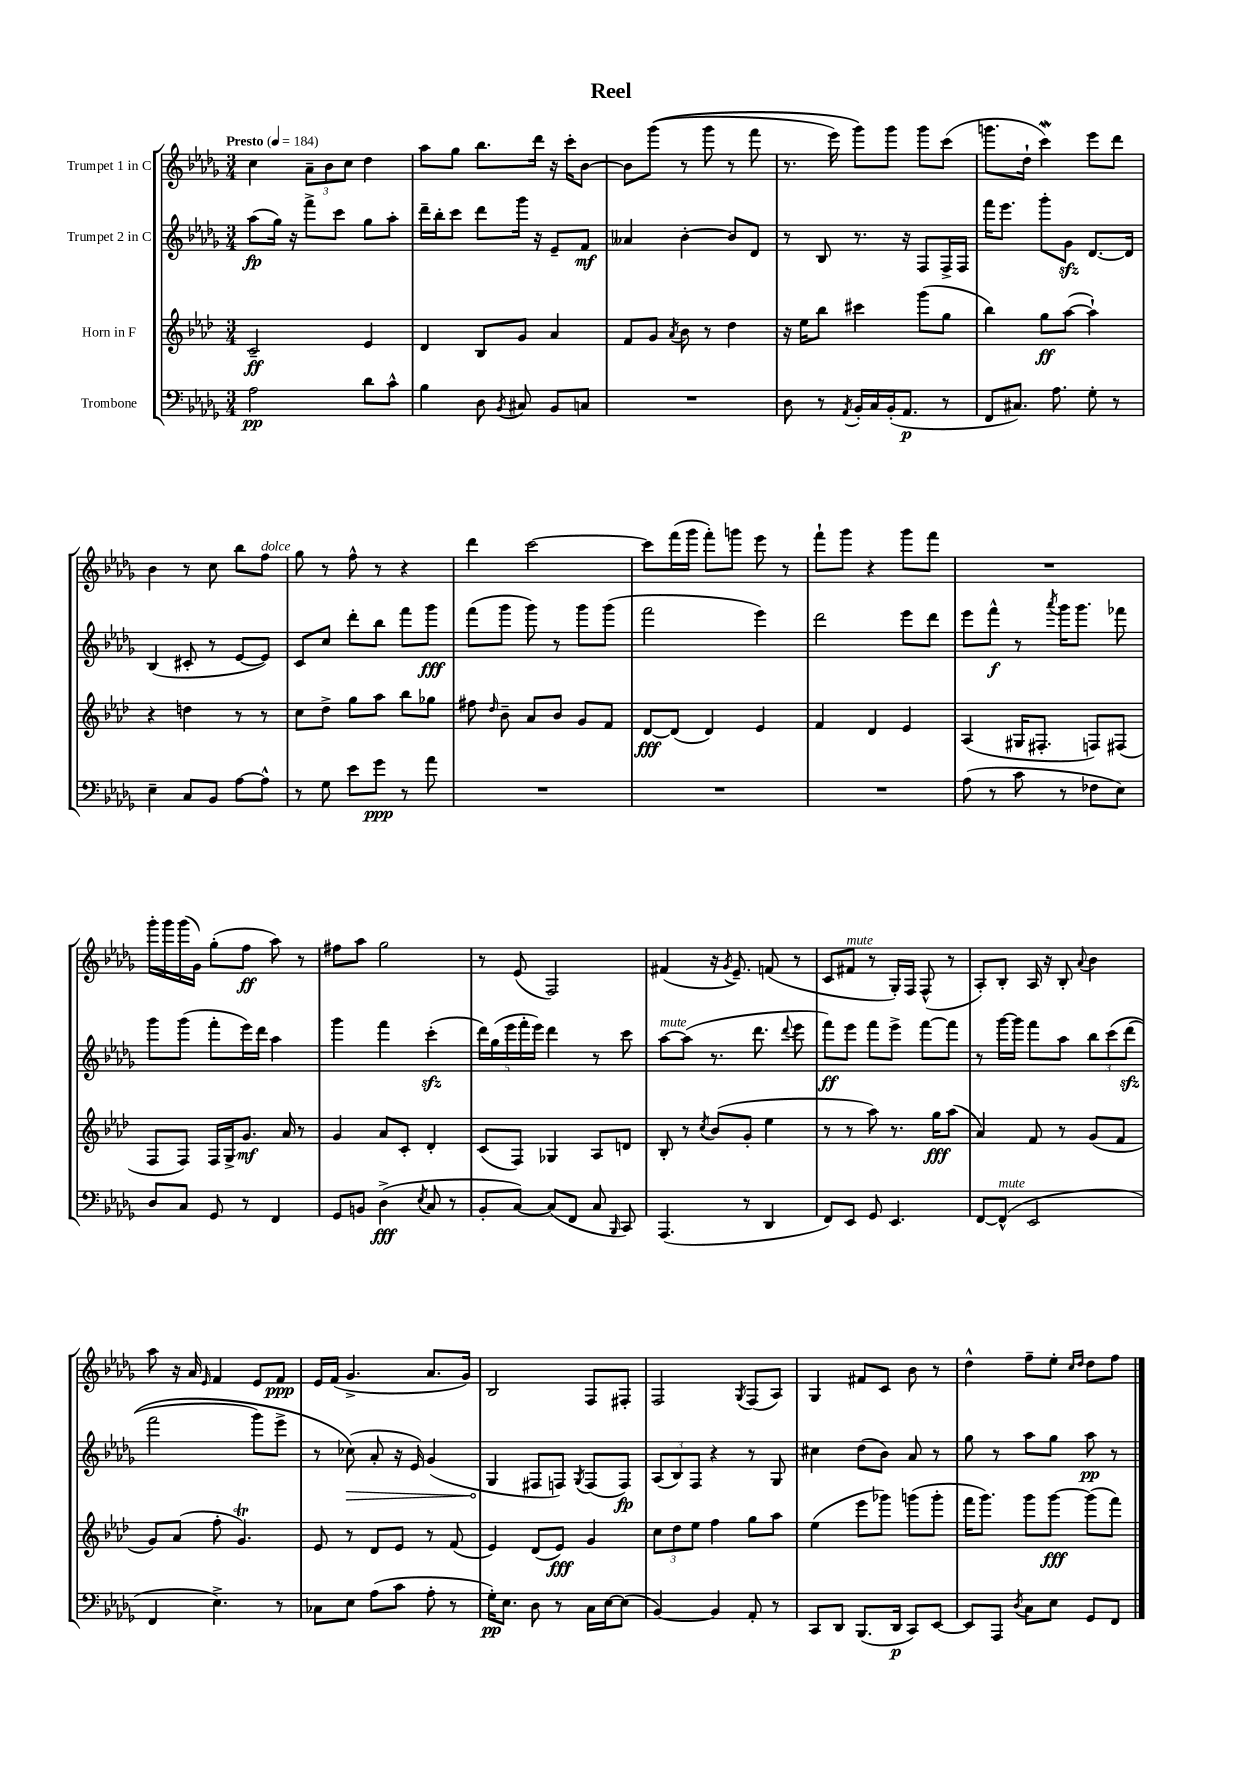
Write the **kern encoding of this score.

**kern	**dynam	**kern	**dynam	**kern	**dynam	**kern	**dynam
*part4	*part4	*part3	*part3	*part2	*part2	*part1	*part1
*staff4	*staff4	*staff3	*staff3	*staff2	*staff2	*staff1	*staff1
*I"Trombone	*	*I"Horn in F	*	*I"Trumpet 2 in C	*	*I"Trumpet 1 in C	*
*clefF4	*	*clefG2	*	*clefG2	*	*clefG2	*
*k[b-e-a-d-g-]	*	*k[b-e-a-d-]	*	*k[b-e-a-d-g-]	*	*k[b-e-a-d-g-]	*
*M3/4	*	*M3/4	*	*M3/4	*	*M3/4	*
*MM184	*	*MM184	*	*MM184	*	*MM184	*
=1	=1	=1	=1	=1	=1	=1	=1
!	!	!	!	!	!	!LO:TX:a:B:t=Presto	!
2A-\	pp	2c~/	ff	(8aa-\L	fp	4cc\	.
.	.	.	.	16gg-\Jk)	.	.	.
.	.	.	.	16r	.	.	.
.	.	.	.	8fff^\L	.	12a-~\L	.
.	.	.	.	.	.	12b-\	.
.	.	.	.	8ccc\J	.	.	.
.	.	.	.	.	.	12cc\J	.
8d-\L	.	4e-/	.	8gg-\L	.	4dd-\	.
8c^^\J	.	.	.	8aa-'\J	.	.	.
=2	=2	=2	=2	=2	=2	=2	=2
4B-\	.	4d-/	.	16ddd-~\LL	.	8aa-\L	.
.	.	.	.	16bb-'\J	.	.	.
.	.	.	.	8ccc\J	.	8gg-\J	.
8D-\	.	8B-/L	.	8ddd-\L	.	8.bb-\L	.
8qBB-/	.	.	.	.	.	.	.
8C#X/	.	8g/J	.	16ggg-\Jk	.	.	.
.	.	.	.	16r	.	16ddd-\Jk	.
8BB-/L	.	4a-/	.	8e-~/L	.	16r	.
.	.	.	.	.	.	16ccc'\KL	.
8Cn/J	.	.	.	8f/J	mf	[8b-\J	.
=3	=3	=3	=3	=3	=3	=3	=3
2.r	.	8f/L	.	4a--X/	.	8b-\L]	.
.	.	8g/J	.	.	.	((8ggg-\J	.
.	.	8qa-/	.	.	.	.	.
.	.	8b-\	.	[4b-'\	.	8r	.
.	.	8r	.	.	.	8ggg-\	.
.	.	4dd-\	.	8b-/L]	.	8r	.
.	.	.	.	8d-/J	.	8fff\	.
=4	=4	=4	=4	=4	=4	=4	=4
8D-\	.	16r	.	8r	.	8.r	.
.	.	16ee-\KL	.	.	.	.	.
8r	.	8bb-\J	.	8B-/	.	.	.
.	.	.	.	.	.	16eee-\)	.
8qAA-/	.	.	.	.	.	.	.
16BB-'/LL	.	4ccc#X\	.	8.r	.	8ggg-\L)	.
16C/	.	.	.	.	.	.	.
(16BB-'/J	.	.	.	.	.	8ggg-\J	.
8.AA-/J	p	.	.	16r	.	.	.
.	.	(8ggg\L	.	8F/L	.	8ggg-\L	.
8r	.	8gg\J	.	16F^/L	.	(8ccc\J	.
.	.	.	.	16F/JJ	.	.	.
=5	=5	=5	=5	=5	=5	=5	=5
8FF/L	.	4bb-\)	.	16fff\KL	.	8.gggn\L	.
.	.	.	.	8.eee-\J	.	.	.
8.C#X/J)	.	.	.	.	.	.	.
.	.	.	.	.	.	16dd-`\Jk	.
.	.	8gg\L	ff	8ggg-'\L	.	4cccW\)	.
8.A-\	.	.	.	.	.	.	.
.	.	([8aa-\J	.	8g-zz\J	.	.	.
8G-'\	.	4aa-`\])	.	[8.d-/L	.	8eee-\L	.
8r	.	.	.	.	.	8ddd-\J	.
.	.	.	.	16d-/Jk]	.	.	.
!!LO:LB:g=z
=6	=6	=6	=6	=6	=6	=6	=6
4E-~\	.	4r	.	(4B-/	.	4b-\	.
8C/L	.	4ddn\	.	8c#X'/	.	8r	.
8BB-/J	.	.	.	8r	.	8cc\	.
[8A-\L	.	8r	.	[8e-/L	.	8bb-\L	.
!	!	!	!	!	!	!LO:TX:a:i:t=dolce	!
8A-^^\J]	.	8r	.	8e-/J])	.	8ff\J	.
=7	=7	=7	=7	=7	=7	=7	=7
8r	.	8cc\L	.	8c/L	.	8gg-\	.
8G-\	.	8dd-^\J	.	8cc/J	.	8r	.
8e-\L	.	8gg\L	.	8ddd-'\L	.	8ff^^\	.
8g-\J	ppp	8aa-\J	.	8bb-\J	.	8r	.
8r	.	8bb-\L	.	8fff\L	.	4r	.
8a-\	.	8gg-X\J	.	8ggg-\J	fff	.	.
=8	=8	=8	=8	=8	=8	=8	=8
2.r	.	8ff#X\	.	(8fff\L	.	4ddd-\	.
.	.	16qqdd-/	.	.	.	.	.
.	.	8b-~\	.	8ggg-\J	.	.	.
.	.	8a-/L	.	8ggg-\)	.	[2ccc\	.
.	.	8b-/J	.	8r	.	.	.
.	.	8g/L	.	8ggg-\L	.	.	.
.	.	8f/J	.	(8ggg-\J	.	.	.
=9	=9	=9	=9	=9	=9	=9	=9
2.r	.	[8d-/L	fff	2fff\	.	8ccc\L]	.
.	.	(8d-/J]	.	.	.	(16fff\L	.
.	.	.	.	.	.	16ggg-\JJ	.
.	.	4d-/)	.	.	.	8fff'\L)	.
.	.	.	.	.	.	8gggn\J	.
.	.	4e-/	.	4eee-\)	.	8eee-\	.
.	.	.	.	.	.	8r	.
=10	=10	=10	=10	=10	=10	=10	=10
2.r	.	4f/	.	2ddd-\	.	8fff`\L	.
.	.	.	.	.	.	8ggg-\J	.
.	.	4d-/	.	.	.	4r	.
.	.	4e-/	.	8eee-\L	.	8ggg-\L	.
.	.	.	.	8ddd-\J	.	8fff\J	.
=11	=11	=11	=11	=11	=11	=11	=11
(8A-\	.	(4A-/	.	8eee-\L	.	2.r	.
8r	.	.	.	8fff^^\J	f	.	.
8c\	.	16G#X/KL	.	8r	.	.	.
.	.	8.F#X'/J	.	.	.	.	.
.	.	.	.	8qaaa-/	.	.	.
8r	.	.	.	16ggg-\KL	.	.	.
.	.	.	.	8.ggg-\J	.	.	.
8F-X\L	.	8Fn/L)	.	.	.	.	.
8E-\J)	.	(8F#X/J	.	8fff-X\	.	.	.
!!LO:LB:g=z
=12	=12	=12	=12	=12	=12	=12	=12
8D-/L	.	8F/L	.	8ggg-\L	.	16ggg-'\LL	.
.	.	.	.	.	.	16ggg-\	.
8C/J	.	8F/J)	.	(8ggg-\J	.	(16ggg-\	.
.	.	.	.	.	.	16g-\JJ)	.
8GG-/	.	16F/LL	.	8fff'\L	.	(8gg-'\L	.
.	.	16G^/J	.	.	.	.	.
8r	.	8.g/J	mf	16eee-\L)	.	8ff\J	ff
.	.	.	.	16ddd-\JJ	.	.	.
4FF/	.	.	.	4aa-\	.	8aa-\)	.
.	.	16a-/	.	.	.	.	.
.	.	8r	.	.	.	8r	.
=13	=13	=13	=13	=13	=13	=13	=13
8GG-/L	.	4g/	.	4ggg-\	.	8ff#X\L	.
8BBn/J	.	.	.	.	.	8aa-\J	.
(4D-^\	fff	8a-/L	.	4fff\	.	2gg-\	.
.	.	8c'/J	.	.	.	.	.
8qE-/	.	.	.	.	.	.	.
8C/	.	4d-'/	.	(4ccczz'\	.	.	.
8r	.	.	.	.	.	.	.
=14	=14	=14	=14	=14	=14	=14	=14
8BB-'/L	.	(8c/L	.	20ddd-\LL)	.	8r	.
.	.	.	.	(20gg-\	.	.	.
.	.	.	.	20eee-\	.	.	.
[8C/J)	.	8F/J)	.	.	.	(8e-/	.
.	.	.	.	20fff'\	.	.	.
.	.	.	.	20eee-\JJ)	.	.	.
(8C/L]	.	4G-X/	.	4ddd-\	.	2F/)	.
8FF/J	.	.	.	.	.	.	.
8C/	.	8A-/L	.	8r	.	.	.
16qqBBB-/	.	.	.	.	.	.	.
8CC/)	.	8dn/J	.	8ccc\	.	.	.
=15	=15	=15	=15	=15	=15	=15	=15
!	!	!	!	!LO:TX:a:i:t=mute	!	!	!
(4.AAA-/	.	8B-'/	.	[8aa-\L	.	(4f#X/	.
.	.	8r	.	(8aa-\J]	.	.	.
.	.	8qcc/	.	.	.	.	.
.	.	(8b-/L	.	8.r	.	16r	.
.	.	.	.	.	.	8qg-/	.
.	.	.	.	.	.	8.e-~/)	.
8r	.	8g'/J	.	.	.	.	.
.	.	.	.	8.ddd-\	.	.	.
4DD-/	.	4ee-\	.	.	.	(8fn/	.
.	.	.	.	8qqddd-/	.	.	.
.	.	.	.	8eee-\	.	8r	.
=16	=16	=16	=16	=16	=16	=16	=16
8FF/L)	.	8r	.	8fff\L)	ff	8c/L	.
!	!	!	!	!	!	!LO:TX:a:i:t=mute	!
8EE-/J	.	8r	.	8eee-\J	.	8f#X/J	.
8GG-/	.	8aa-\)	.	8fff\L	.	8r	.
4.EE-/	.	8.r	.	8eee-^\J	.	16G-'/LL)	.
.	.	.	.	.	.	16F/JJ	.
.	.	.	.	[8fff\L	.	(8F^^/	.
.	.	16gg\KL	fff	.	.	.	.
.	.	(8aa-\J	.	8fff\J]	.	8r	.
=17	=17	=17	=17	=17	=17	=17	=17
[8FF/L	.	4a-/)	.	8r	.	8A-'/L)	.
!LO:TX:a:i:t=mute	!	!	!	!	!	!	!
(8FF^^/J]	.	.	.	[16ggg-\LL	.	8B-'/J	.
.	.	.	.	16ggg-\JJ]	.	.	.
2EE-/	.	8f/	.	8fff\L	.	16A-/	.
.	.	.	.	.	.	16r	.
.	.	8r	.	8aa-\J	.	8B-'/	.
.	.	.	.	.	.	8qqa-/	.
.	.	(8g/L	.	12bb-\L	.	4b-\	.
.	.	.	.	(12ccc\	.	.	.
.	.	8f/J	.	.	.	.	.
.	.	.	.	(12ddd-zz\J	.	.	.
!!LO:LB:g=z
=18	=18	=18	=18	=18	=18	=18	=18
4FF/	.	8g/L)	.	2fff\	.	8aa-\	.
.	.	(8a-/J	.	.	.	16r	.
.	.	.	.	.	.	16a-/	.
.	.	.	.	.	.	16qqe-/	.
4.E-^\)	.	8ff'\	.	.	.	4f/	.
.	.	4.gt/)	.	.	.	.	.
.	.	.	.	8ggg-\L)	.	8e-/L	.
8r	.	.	.	8eee-^\J	.	8f/J	ppp
=19	=19	=19	=19	=19	=19	=19	=19
8C-X\L	.	8e-/	.	8r	.	16e-/LL	.
.	.	.	.	.	.	(16f/JJ	.
!	!	!	!	!	!LO:HP:b	!	!
8E-\J	.	8r	.	(8cc-X\)	>	4.g-^/	.
(8A-\L	.	8d-/L	.	8a-'/	.	.	.
8c\J	.	8e-/J	.	16r	.	.	.
.	.	.	.	16e-/)	.	.	.
8A-'\	.	8r	.	(4g-/	.	8.a-/L	.
8r	.	(8f/	.	.	.	.	.
.	.	.	.	.	.	16g-/Jk)	.
=20	=20	=20	=20	=20	=20	=20	=20
16G-'\KL)	pp	4e-/)	.	4G-/	.	2B-/	.
8.E-\J	.	.	.	.	.	.	.
8D-\	.	(8d-/L	.	8F#X/L	]	.	.
8r	.	8e-/J)	fff	8Fn/J)	.	.	.
.	.	.	.	8qG-/	.	.	.
16C\LL	.	4g/	.	(8F/L	.	8F/L	.
[16E-\J	.	.	.	.	.	.	.
(8E-\J]	.	.	.	8F/J)	fp	8F#X'/J	.
=21	=21	=21	=21	=21	=21	=21	=21
[4BB-/)	.	12cc\L	.	(12A-/L	.	2F/	.
.	.	12dd-\	.	12B-/)	.	.	.
.	.	12ee-\J	.	12F/J	.	.	.
4BB-/]	.	4ff\	.	4r	.	.	.
.	.	.	.	.	.	8qG-/	.
8AA-'/	.	8gg\L	.	8r	.	(8F/L	.
8r	.	8aa-\J	.	8G-/	.	8A-/J)	.
=22	=22	=22	=22	=22	=22	=22	=22
8CC/L	.	(4ee-\	.	4cc#X\	.	4G-/	.
8DD-/J	.	.	.	.	.	.	.
(8.BBB-/L	.	8eee-\L	.	(8dd-\L	.	8f#X/L	.
.	.	8ggg-X\J)	.	8b-\J)	.	8c/J	.
16DD-/Jk	p	.	.	.	.	.	.
8CC/L)	.	(8gggn\L	.	8a-/	.	8b-\	.
[8EE-/J	.	8ggg'\J	.	8r	.	8r	.
=23	=23	=23	=23	=23	=23	=23	=23
8EE-/L]	.	16fff\KL	.	8gg-\	.	4dd-^^\	.
.	.	8.ggg\J)	.	.	.	.	.
8AAA-/J	.	.	.	8r	.	.	.
8qD-/	.	.	.	.	.	.	.
8C\L	.	8ggg\L	.	8aa-\L	.	8ff~\L	.
8E-\J	.	[8ggg\J	fff	8gg-\J	.	8ee-'\J	.
.	.	.	.	.	.	16qqcc/LL	.
.	.	.	.	.	.	16qqdd-/JJ	.
8GG-/L	.	(8ggg\L]	.	8aa-\	pp	8dd-\L	.
8FF/J	.	8fff\J)	.	8r	.	8ff\J	.
==	==	==	==	==	==	==	==
*-	*-	*-	*-	*-	*-	*-	*-
